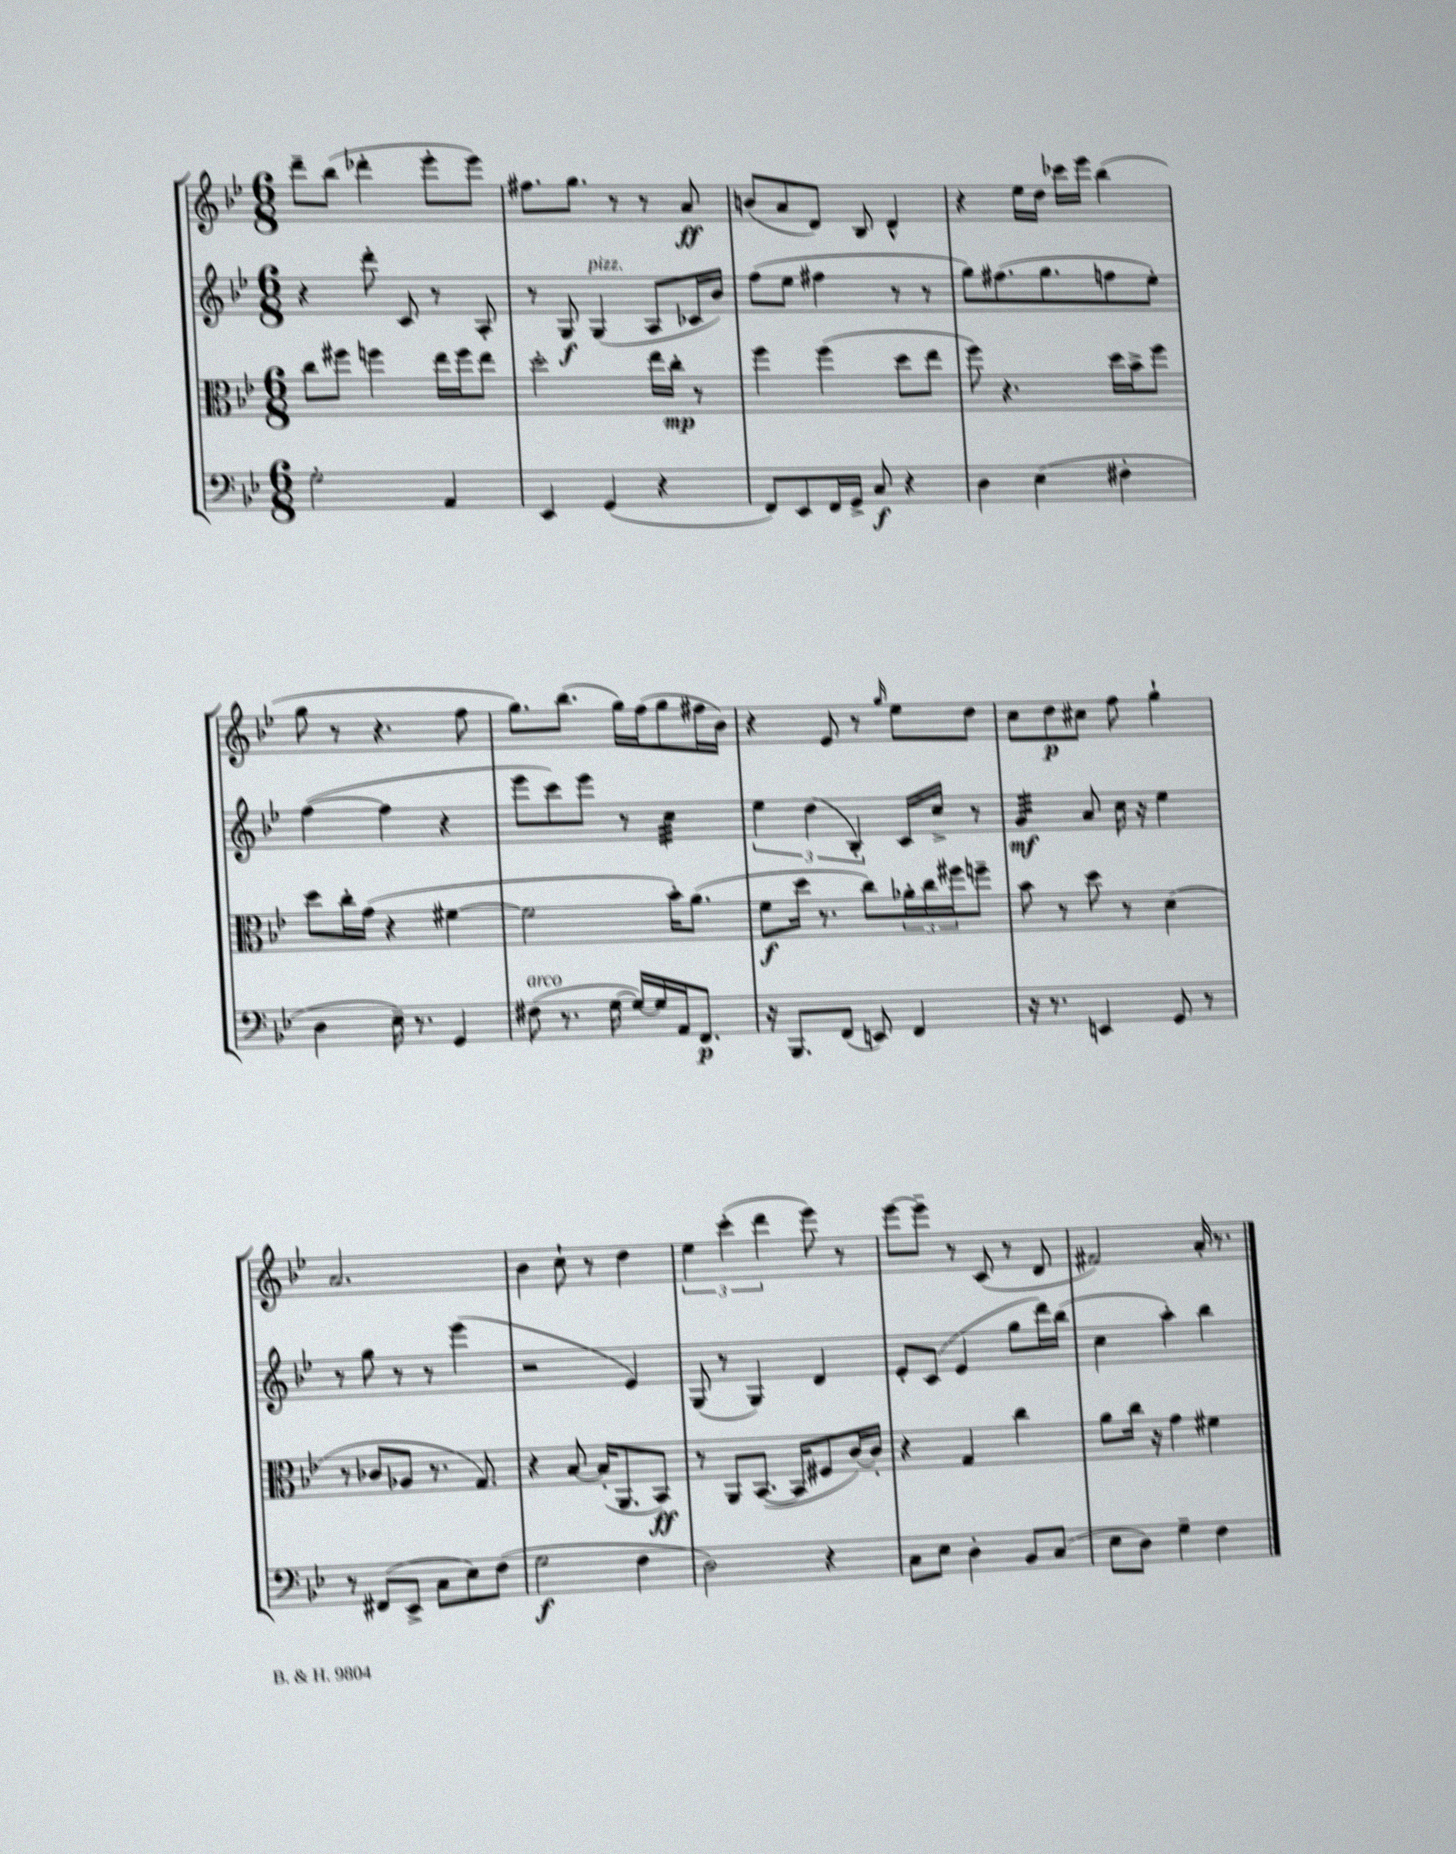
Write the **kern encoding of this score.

**kern	**dynam	**kern	**dynam	**kern	**dynam	**kern	**dynam
*part4	*part4	*part3	*part3	*part2	*part2	*part1	*part1
*staff4	*staff4	*staff3	*staff3	*staff2	*staff2	*staff1	*staff1
*clefF4	*	*clefC3	*	*clefG2	*	*clefG2	*
*k[b-e-]	*	*k[b-e-]	*	*k[b-e-]	*	*k[b-e-]	*
*M6/8	*	*M6/8	*	*M6/8	*	*M6/8	*
=57	=57	=57	=57	=57	=57	=57	=57
2G'\	.	8cc\L	.	4r	.	8ddd~\L	.
.	.	8ff#X\J	.	.	.	(8bb-\J	.
.	.	4ffn\	.	8ddd'\	.	4ddd-X'\	.
.	.	.	.	8c/	.	.	.
4AA/	.	16ee-\LL	.	8r	.	8eee-'\L	.
.	.	16ff\J	.	.	.	.	.
.	.	8ee-\J	.	8A'/	.	8eee-\J)	.
=58	=58	=58	=58	=58	=58	=58	=58
4EE-/	.	2dd'\	.	8r	.	8.ff#X\L	.
.	.	.	.	8G/	f	.	.
.	.	.	.	.	.	8.gg\J	.
!	!	!	!	!LO:TX:a:i:t=pizz.	!	!	!
(4GG/	.	.	.	(4G/	.	.	.
.	.	.	.	.	.	8r	.
4r	.	16ee-\LL	.	8A/L	.	8r	.
.	.	16cc'\JJ	mp	.	.	.	.
.	.	8r	.	16c-X/L	.	8a/	ff
.	.	.	.	16b-/JJ)	.	.	.
=59	=59	=59	=59	=59	=59	=59	=59
8FF/L)	.	4ff\	.	(8ff\L	.	(8bn/L	.
8EE-/	.	.	.	8ee-\J	.	8a/	.
16FF/L	.	(4ff\	.	4ff#X\	.	8d/J)	.
16GG^/JJ	.	.	.	.	.	.	.
8C/	f	.	.	.	.	8B-/	.
4r	.	8dd\L	.	8r	.	4d^^/	.
.	.	8ee-\J	.	8r	.	.	.
=60	=60	=60	=60	=60	=60	=60	=60
4D\	.	8ff\)	.	8gg\L)	.	4r	.
.	.	4.r	.	(8.ff#X\	.	.	.
(4E-\	.	.	.	.	.	16ee-\LL	.
.	.	.	.	8.gg\	.	16dd\JJ	.
.	.	.	.	.	.	16ccc-X\LL	.
.	.	.	.	.	.	16eee-\JJ	.
4F#X'\	.	16dd\LL	.	8ffn\	.	(4bb-\	.
.	.	16b-^\J	.	.	.	.	.
.	.	8ff\J	.	8ee-'\J)	.	.	.
!!LO:LB:g=z
=61	=61	=61	=61	=61	=61	=61	=61
4D\	.	8dd\L	.	([4ff\	.	8gg\	.
.	.	16cc'\L	.	.	.	8r	.
.	.	(16g\JJ	.	.	.	.	.
16E-~\)	.	4r	.	4ff\]	.	4.r	.
8.r	.	.	.	.	.	.	.
4GG/	.	[4f#X\	.	4r	.	.	.
.	.	.	.	.	.	8ff\	.
=62	=62	=62	=62	=62	=62	=62	=62
!LO:TX:a:i:t=arco	!	!	!	!	!	!	!
(8F#X\	.	2f#\]	.	8eee-\L	.	8.gg\L)	.
8.r	.	.	.	8ccc\)	.	.	.
.	.	.	.	.	.	(8.bb-\J	.
.	.	.	.	8eee-\J	.	.	.
[16G\	.	.	.	.	.	.	.
16G/LL_)	.	.	.	8r	.	16gg\LL)	.
16G/]	.	.	.	.	.	(16ff\J	.
*	*	*	*	*tremolo	*	*	*
16AA/J	.	16b-'\KL)	.	32cc\LLL	.	8gg\	.
.	.	.	.	32cc\	.	.	.
8.FF/J	p	(8.a\J	.	32cc\	.	.	.
.	.	.	.	32cc\	.	.	.
.	.	.	.	32cc\	.	16ff#X\L	.
.	.	.	.	32cc\	.	.	.
.	.	.	.	32cc\	.	16b-\JJ)	.
.	.	.	.	32cc\JJJ	.	.	.
*	*	*	*	*Xtremolo	*	*	*
=63	=63	=63	=63	=63	=63	=63	=63
16r	.	8f\L	f	6ee-\	.	4r	.
8.BBB-/L	.	.	.	.	.	.	.
.	.	16dd\Jk	.	.	.	.	.
.	.	.	.	(6dd\	.	.	.
.	.	8.r	.	.	.	.	.
(8FF/J	.	.	.	.	.	8e-/	.
.	.	.	.	6B-'/)	.	.	.
8EEn/)	.	8cc\L)	.	.	.	8r	.
.	.	.	.	.	.	16qqgg/	.
4FF/	.	24a-X'\L	.	16c/LL	.	8ee-\L	.
.	.	24cc\	.	.	.	.	.
.	.	.	.	16cc^/JJ	.	.	.
.	.	24ff#X\J	.	.	.	.	.
.	.	8ffn~\J	.	8r	.	8dd\J	.
=64	=64	=64	=64	=64	=64	=64	=64
*	*	*	*	*tremolo	*	*	*
16r	.	8b-\	.	32g/LLL	mf	8cc\L	.
.	.	.	.	32g/	.	.	.
8.r	.	.	.	32g/	.	.	.
.	.	.	.	32g/	.	.	.
.	.	8r	.	32g/	.	8dd\	p
.	.	.	.	32g/	.	.	.
.	.	.	.	32g/	.	.	.
.	.	.	.	32g/JJJ	.	.	.
*	*	*	*	*Xtremolo	*	*	*
4EEn/	.	8dd\	.	8a/	.	8cc#X\J	.
.	.	8r	.	16cc\	.	8ff\	.
.	.	.	.	16r	.	.	.
8GG/	.	(4d\	.	4ee-\	.	4gg`\	.
8r	.	.	.	.	.	.	.
!!LO:LB:g=z
=65	=65	=65	=65	=65	=65	=65	=65
8r	.	8r	.	8r	.	2.a/	.
(8FF#X/L	.	8c-X/L	.	8gg\	.	.	.
8EE-^/J	.	8A-X/J	.	8r	.	.	.
8C\L	.	8.r	.	8r	.	.	.
8E-\)	.	.	.	(4eee-\	.	.	.
.	.	8.G/)	.	.	.	.	.
(8F\J	.	.	.	.	.	.	.
=66	=66	=66	=66	=66	=66	=66	=66
2G\	f	4r	.	2r	.	4b-\	.
.	.	[8B-/	.	.	.	8cc`\	.
.	.	(16B-'/KL]	.	.	.	8r	.
.	.	8.AA/	.	.	.	.	.
4F\	.	.	.	4e-/)	.	4dd\	.
.	.	8BB-/J)	ff	.	.	.	.
=67	=67	=67	=67	=67	=67	=67	=67
2D\)	.	8r	.	(8G/	.	6ee-\	.
.	.	8AA/L	.	8r	.	.	.
.	.	.	.	.	.	(6ccc'\	.
.	.	([8.BB-/J	.	4G/)	.	.	.
.	.	.	.	.	.	6ddd\	.
.	.	16BB-/KL]	.	.	.	.	.
4r	.	8F#X/	.	4d/	.	8eee-\)	.
.	.	[16c/L)	.	.	.	8r	.
.	.	16c'/JJ]	.	.	.	.	.
=68	=68	=68	=68	=68	=68	=68	=68
8C\L	.	4r	.	8e-'/L	.	[8eee-\L	.
8E-\J	.	.	.	(8c/J	.	8eee-~\J]	.
4D'\	.	4G/	.	4e-/	.	8r	.
.	.	.	.	.	.	(8c/	.
8BB-/L	.	4cc\	.	8gg\L	.	8r	.
(8C/J	.	.	.	16ddd\L)	.	8d/	.
.	.	.	.	(16bb-\JJ	.	.	.
=69	=69	=69	=69	=69	=69	=69	=69
8E-\L	.	8a\L	.	4cc\	.	2f#X/)	.
8D\J)	.	16cc\Jk	.	.	.	.	.
.	.	16r	.	.	.	.	.
4G~\	.	4g\	.	4aa'\)	.	.	.
4F\	.	4f#X\	.	4bb-\	.	16a'/	.
.	.	.	.	.	.	8.r	.
==	==	==	==	==	==	==	==
*-	*-	*-	*-	*-	*-	*-	*-
